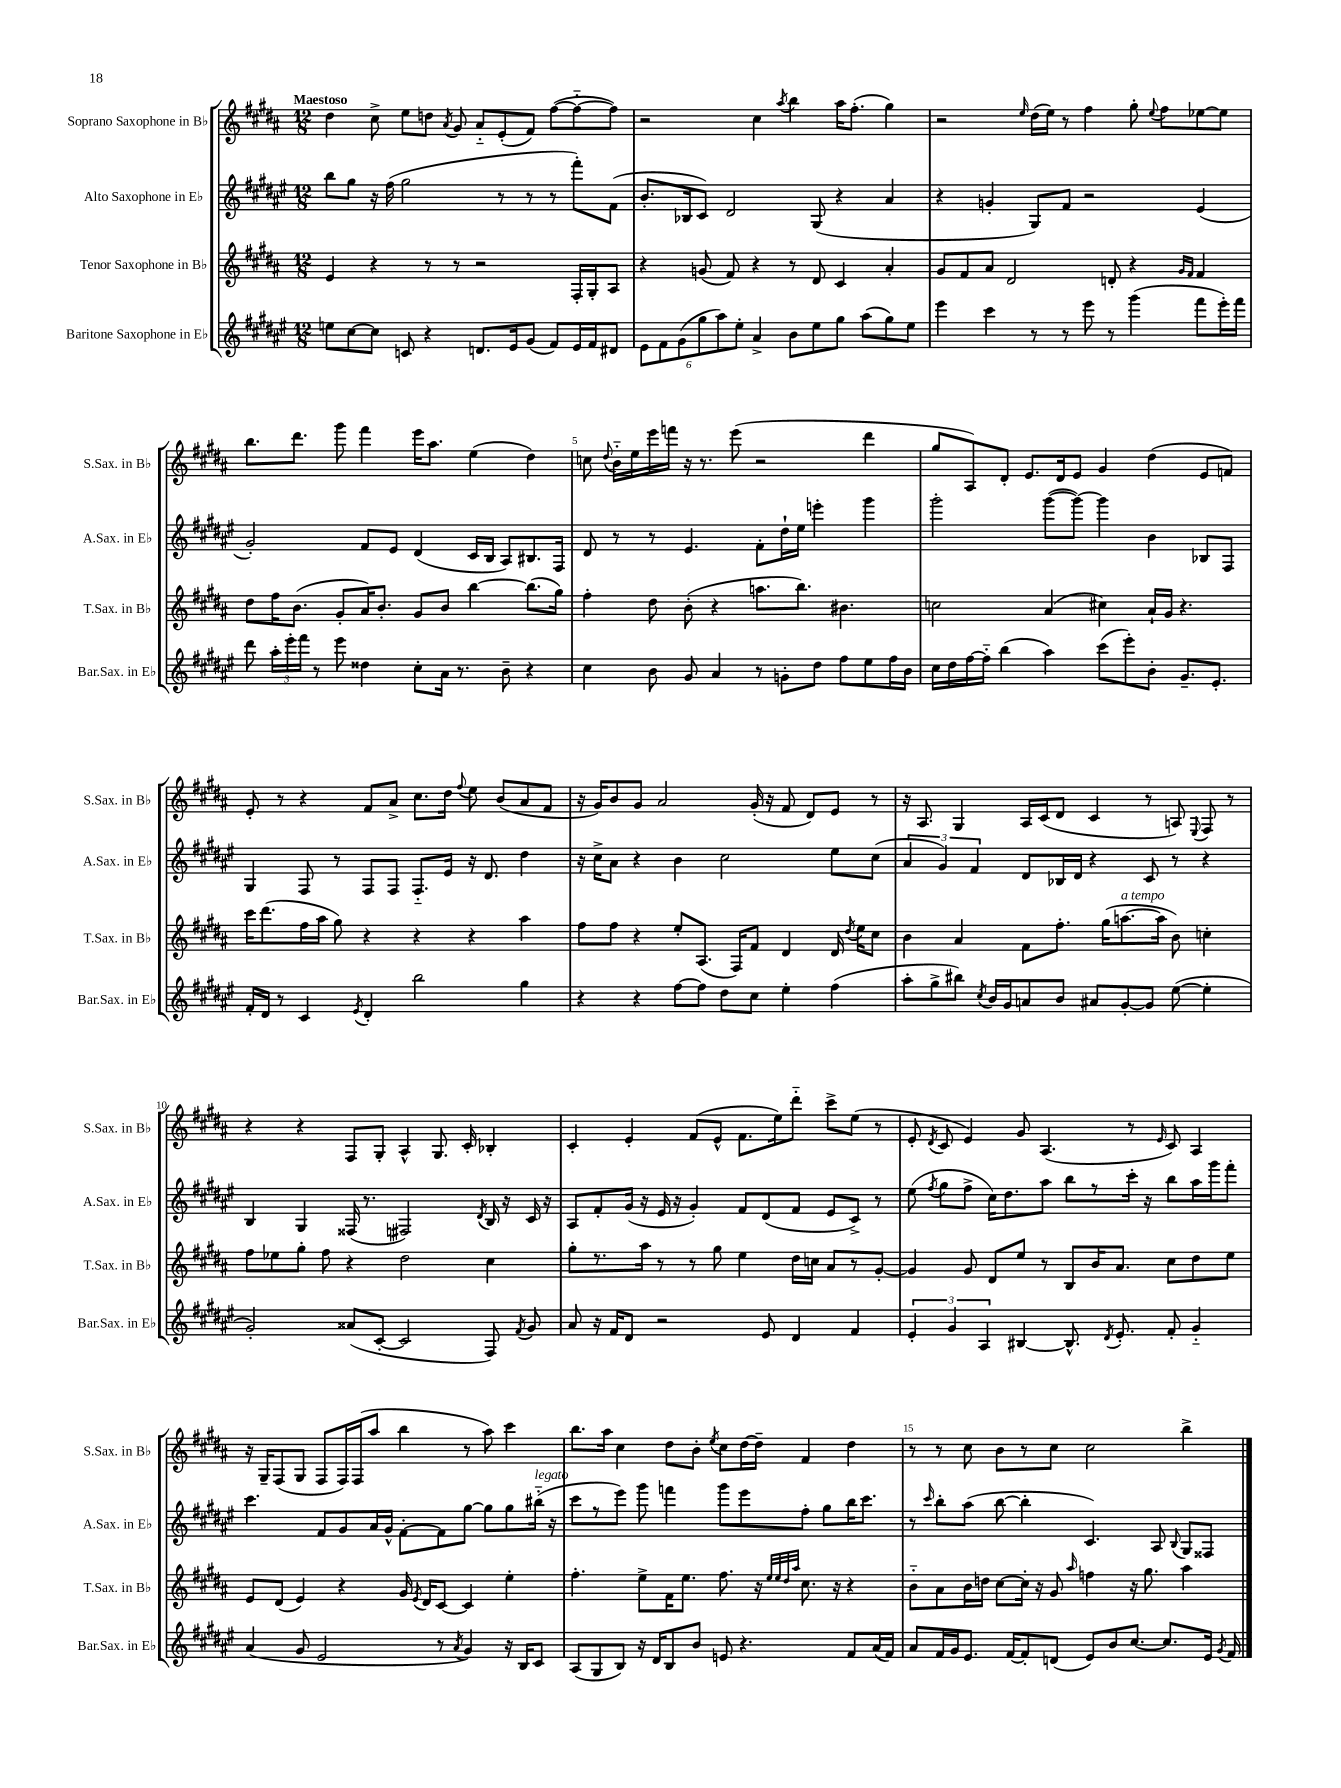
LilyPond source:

<<
\new StaffGroup <<
\new Staff = "s0" \with { instrumentName = "Soprano Saxophone in Bb" shortInstrumentName = "S.Sax. in Bb" } {
    \clef treble \key b \major \numericTimeSignature \time 12/8 \tempo "Maestoso"
    \autoBeamOff dis''4 cis''8-> e''8[ d''8] \acciaccatura { ais'8 } gis'8 ais'8[-_ e'8-.( fis'8]) fis''8[~( fis''8~-_ fis''8]) |
    r2 cis''4 \acciaccatura { ais''8 } b''4 ais''16[ fis''8.]-.( gis''4) |
    r2 \grace { e''16 } dis''16[( e''16]) r8 fis''4 gis''8-. \appoggiatura { e''8 } fis''8[ ees''8~ ees''8] |
    b''8.[ dis'''8.] gis'''8 fis'''4 e'''16[ ais''8.] e''4( dis''4) |
    c''8 \appoggiatura { dis''8 } b'16[-_ e''16 e'''16 f'''16] r16 r8. e'''8( r2 dis'''4 |
    gis''8[ ais8) dis'8]-. e'8.[ dis'16 e'8] gis'4 dis''4( e'8[ f'8]) |
    e'8-. r8 r4 fis'8[ ais'8]-> cis''8.[ dis''16] \appoggiatura { fis''8 } e''8 b'8[( ais'8 fis'8] |
    r16 gis'16[) b'8 gis'8] ais'2 gis'16-.( r16 fis'8 dis'8[) e'8] r8 |
    r16 ais8. gis4 ais16[ cis'16( dis'8] cis'4 r8 a8) \appoggiatura { e8 } fis8 r8 |
    r4 r4 fis8[ gis8]-. ais4-^ gis8. cis'16-. bes4-. |
    cis'4-. e'4-. fis'8[( e'8]-^ fis'8.[ e''16) dis'''8]-_ cis'''8[-> e''8]( r8 |
    e'8-. \acciaccatura { dis'8 } cis'8 e'4) gis'8 ais4.( r8 \grace { e'16 } cis'8) ais4 |
    r16 gis16[-- fis8( gis8] fis8[ fis16) fis16( ais''8] b''4 r8 ais''8) cis'''4 |
    b''8.[ ais''16] cis''4 dis''8[ b'8]-. \acciaccatura { e''8 } cis''8[ dis''16~ dis''16]-- fis'4 dis''4 |
    r8 r8 cis''8 b'8[ r8 cis''8] cis''2 b''4-> \bar "|." |
}
\new Staff = "s1" \with { instrumentName = "Alto Saxophone in Eb" shortInstrumentName = "A.Sax. in Eb" } {
    \clef treble \key fis \major \numericTimeSignature \time 12/8
    \autoBeamOff b''8[ gis''8] r16 fis''16( gis''2 r8 r8 r8 fis'''8[-.) fis'8]( |
    b'8.[-. bes16 cis'8]) dis'2 gis8( r4 ais'4 |
    r4 g'4-. gis8[) fis'8] r2 eis'4( |
    gis'2-.) fis'8[ eis'8] dis'4( cis'16[ b16] ais8[) bis8. fis16] |
    dis'8 r8 r8 eis'4. fis'8[-. dis''16-! eis''16] e'''4-. gis'''4 |
    gis'''2-. gis'''8[~( gis'''8]~) gis'''4 b'4 bes8[ fis8] |
    gis4 fis8 r8 fis8[ fis8] fis8.[-_ eis'16] r16 dis'8. dis''4 |
    r16 cis''16[-> ais'8] r4 b'4 cis''2 eis''8[ cis''8]( |
    \tuplet 3/2 { ais'4 gis'4) fis'4 } dis'8[ bes16 dis'16] r4 cis'8 r8 r4 |
    b4 gis4 fisis16( r8. fis2) \acciaccatura { dis'8 } b16 r16 cis'16 r16 |
    ais8[ fis'8-. gis'16]( r16 eis'16 r16 gis'4-.) fis'8[ dis'8( fis'8] eis'8[ cis'8]->) r8 |
    eis''8( \acciaccatura { fis''8 } gis''8[ fis''8]-> cis''16[) dis''8. ais''8] b''8[ r8 cis'''16]-. r16 b''8[ ais''16 gis'''16 fis'''8]-. |
    cis'''4. fis'8[ gis'8 ais'16 gis'16]-^ fis'8[~-. fis'8 gis''8]~ gis''8[ gis''8 bis''16]-_^\markup { \italic "legato" }( r16 |
    cis'''8[ r8 eis'''8]) gis'''8 f'''4 gis'''8[ eis'''8 fis''8]-. gis''8[ b''16 cis'''8.] |
    r8 \grace { cis'''16 } b''8[-. ais''8]( b''8~ b''4-. cis'4.) ais8 \appoggiatura { b8 } gis8[ fisis8] \bar "|." |
}
\new Staff = "s2" \with { instrumentName = "Tenor Saxophone in Bb" shortInstrumentName = "T.Sax. in Bb" } {
    \clef treble \key b \major \numericTimeSignature \time 12/8
    \autoBeamOff e'4 r4 r8 r8 r2 fis16[-. gis16-. ais8] |
    r4 g'8( fis'8) r4 r8 dis'8 cis'4 ais'4-. |
    gis'8[ fis'8 ais'8] dis'2 d'8-. r4 \grace { gis'16[ fis'16] } fis'4 |
    dis''8[ fis''16 b'8.]( gis'8[-. ais'16) b'8.]-. gis'8[ b'8] b''4~ b''8.[( gis''16]) |
    fis''4-. dis''8 b'8-.( r4 a''8.[ b''8.]) bis'4. |
    c''2 ais'4( cis''4) ais'16[-! gis'16] r4. |
    cis'''16[ dis'''8.( fis''16 ais''16] gis''8) r4 r4 r4 ais''4 |
    fis''8[ fis''8] r4 e''8[-. ais8.]( fis16[) fis'8] dis'4 dis'16 \acciaccatura { dis''8 } e''16[ cis''8] |
    b'4 ais'4 fis'8[ fis''8.]-. gis''16[( a''8.~^\markup { \italic "a tempo" } a''16] b'8) c''4-. |
    fis''8[ ees''8 gis''8]-. fis''8 r4 dis''2 cis''4 |
    gis''8[-. r8. ais''16] r8 r8 gis''8 e''4 dis''16[ c''16] ais'8[ r8 gis'8]~-. |
    gis'4 gis'8 dis'8[ e''8] r8 b8[ b'16 ais'8.] cis''8[ dis''8 e''8] |
    e'8[ dis'8]( e'4) r4 gis'16 \acciaccatura { e'8 } dis'16[ cis'8]~ cis'4 e''4-. |
    fis''4.-. e''8[-> fis'16 e''8.] fis''8. r16 \grace { e''32[ e''32 dis''32 ais''32] } cis''8. r16 r4 |
    b'8[-_ ais'8 b'16 d''16] cis''8[~ cis''16]-. r16 gis'8 \grace { ais''16 } f''4 r16 gis''8. ais''4 \bar "|." |
}
\new Staff = "s3" \with { instrumentName = "Baritone Saxophone in Eb" shortInstrumentName = "Bar.Sax. in Eb" } {
    \clef treble \key fis \major \numericTimeSignature \time 12/8
    \autoBeamOff e''8[ cis''8~ cis''8] c'8 r4 d'8.[ eis'16 gis'8]( fis'8[) eis'16 fis'16 dis'8] |
    \tuplet 6/4 { eis'8[ fis'8 gis'8( gis''8 ais''8) eis''8]-. } ais'4-> b'8[ eis''8 gis''8] ais''8[( gis''8) eis''8] |
    eis'''4 cis'''4 r8 r8 eis'''8 r8 gis'''4( fis'''8[ eis'''16-.) fis'''16] |
    dis'''8 \tuplet 3/2 { ais''16[-. eis'''16-. fis'''16] } r8 eis'''8 disis''4 cis''8[-. ais'16] r8. b'8-- r4 |
    cis''4 b'8 gis'8 ais'4 r8 g'8[-. dis''8] fis''8[ eis''8 fis''16 b'16] |
    cis''16[ dis''16 fis''16~ fis''16]-_ b''4( ais''4) cis'''8[( eis'''8-.) b'8]-. gis'8.[-- eis'8.]-. |
    fis'16[-. dis'16] r8 cis'4 \acciaccatura { eis'8 } dis'4-. b''2 gis''4 |
    r4 r4 fis''8[~ fis''8] dis''8[ cis''8] eis''4-. fis''4( |
    ais''8[-. gis''8-> bis''8]) \acciaccatura { cis''8 } b'16[ gis'16 a'8 b'8] ais'8[ gis'8~-. gis'8] eis''8~( eis''4-. |
    gis'2-.) aisis'8[( cis'8]~-. cis'2 fis8) \acciaccatura { fis'8 } gis'8 |
    ais'8 r16 fis'16[ dis'8] r2 eis'8 dis'4 fis'4 |
    \tuplet 3/2 { eis'4-. gis'4 ais4 } bis4~ bis8.-^ \acciaccatura { dis'8 } eis'8.-. fis'8-. gis'4-_ |
    ais'4( gis'8 eis'2 r8 \acciaccatura { ais'8 } gis'4) r16 b16[ cis'8] |
    ais8[( gis8 b8]) r16 dis'16[ b8 b'8] e'8 r4. fis'8[ ais'16( fis'16]) |
    ais'8[ fis'16 gis'16 eis'8.] fis'16[~ fis'8-. d'8]( eis'8[) b'8 cis''8.]~ cis''8.[ eis'16] \acciaccatura { gis'8 } fis'16 \bar "|." |
}
>>
>>
\layout { \context { \Score \override BarNumber.break-visibility = ##(#f #t #t) barNumberVisibility = #(every-nth-bar-number-visible 5) } }
